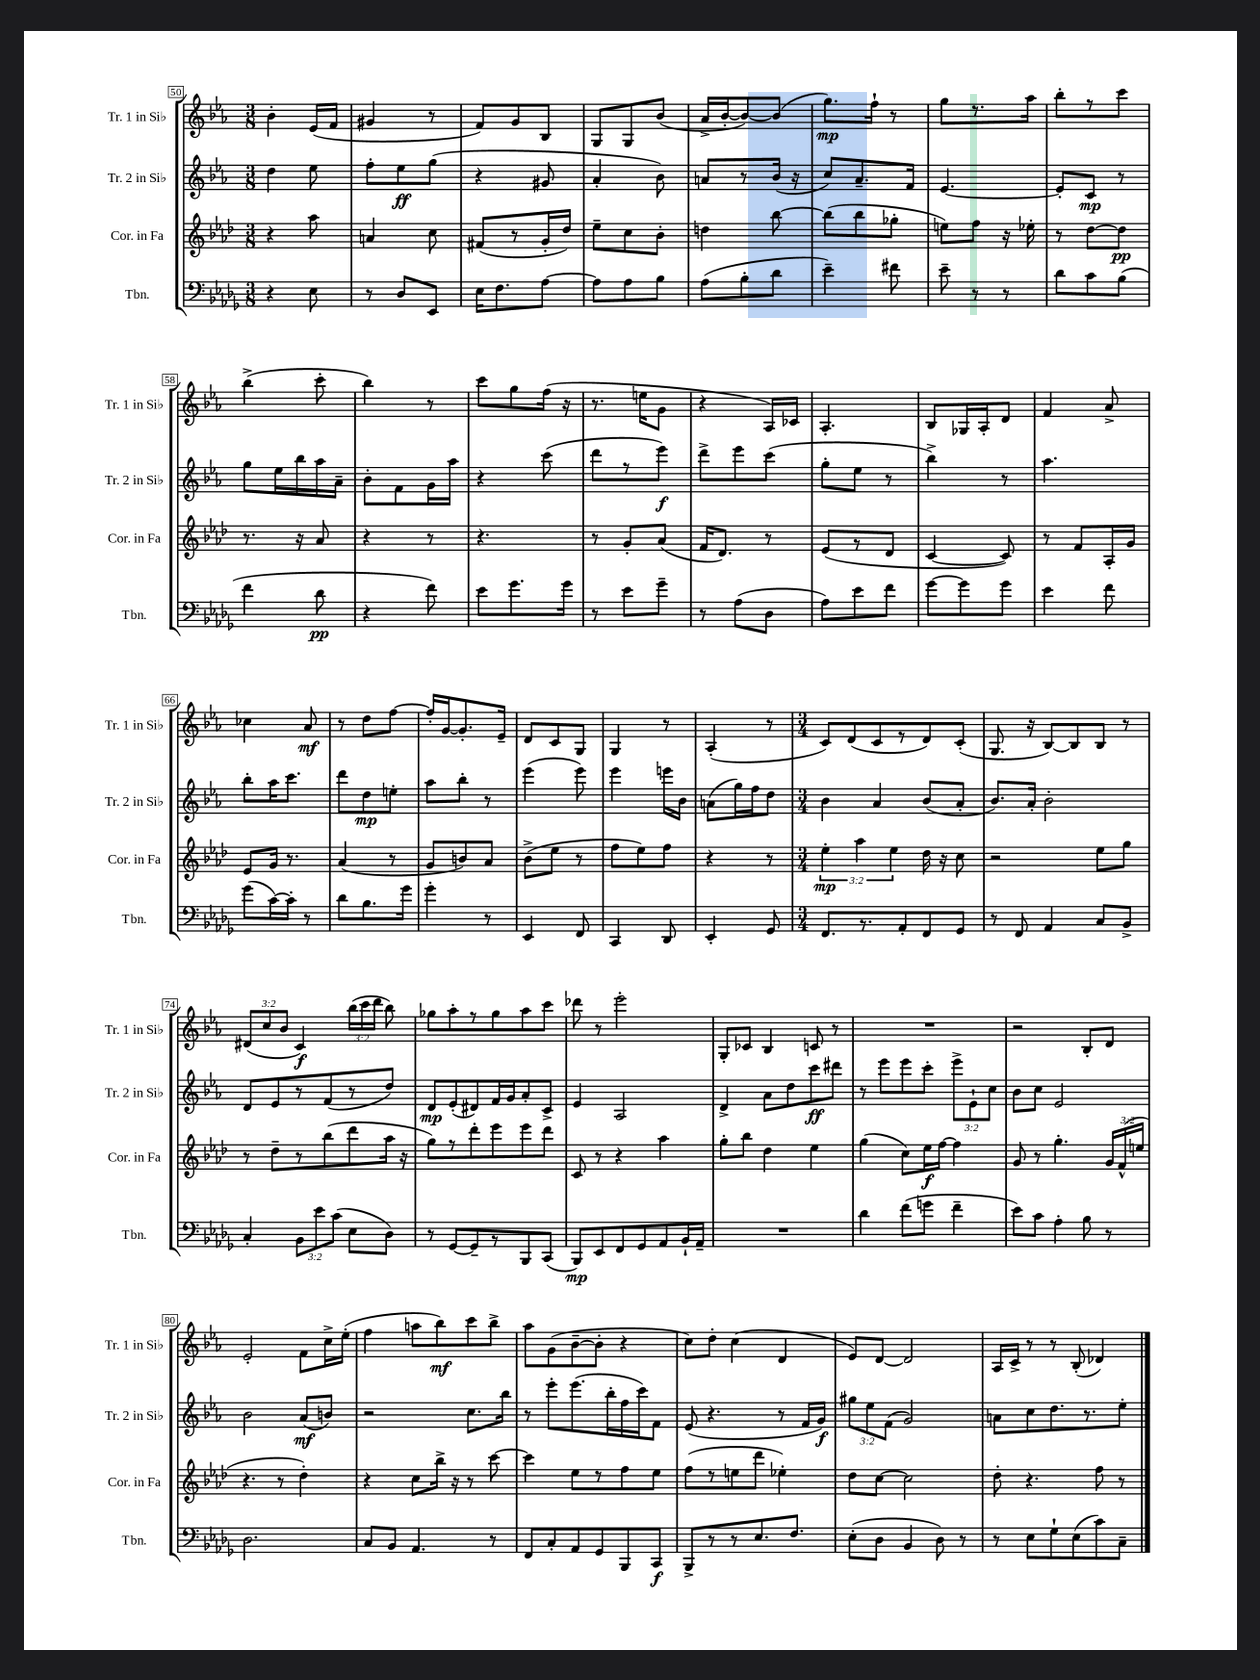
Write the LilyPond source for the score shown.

<<
\new StaffGroup <<
\new Staff = "s0" \with { instrumentName = "Tr. 1 in Sib" shortInstrumentName = "Tr. 1 in Sib" } {
    \clef treble \key ees \major \numericTimeSignature \time 3/8 \override Staff.TupletNumber.text = #tuplet-number::calc-fraction-text
    \autoBeamOff bes'4-. ees'16[( f'16] |
    gis'4 r8 |
    f'8[) g'8 bes8] |
    g8[ g8 bes'8]( |
    aes'16[-> bes'16~-. bes'8~) bes'8]( |
    g''8.[\mp) f''16]-! r8 |
    g''8[ r8. aes''16] |
    bes''8[-. r8 c'''8] |
    bes''4->( c'''8-. |
    bes''4) r8 |
    c'''8[ g''8 f''16]( r16 |
    r8. e''16[ g'8] |
    r4 aes16[) ces'16] |
    aes4.-. |
    bes8[ ges16 aes16-. d'8] |
    f'4 aes'8-> |
    ces''4 aes'8\mf |
    r8 d''8[ f''8]~ |
    f''16[-. g'16~ g'8.-. ees'16]-- |
    d'8[ c'8 g8] |
    g4 r8 |
    aes4-.( r8 |
    \numericTimeSignature \time 3/4 c'8[) d'8( c'8 r8 d'8) c'8]-.( |
    g8. r16 bes8[~) bes8 bes8] r8 |
    \tuplet 3/2 { dis'8[( c''8 bes'8] } c'4\f) \tuplet 3/2 { bes''16[( c'''16 d'''16] } bes''8) |
    ges''8[ aes''8-. r8 ges''8 aes''8 c'''8] |
    des'''8 r8 ees'''2-. |
    g8[-. ces'8] bes4 c'8 r8 |
    R2. |
    r2 bes8[-. d'8] |
    ees'2-. f'8[ c''16-> ees''16]-.( |
    f''4 a''8[ bes''8\mf) c'''8 bes''8]-> |
    aes''8[ g'8( bes'8~-- bes'8]-. r4 |
    c''8[) d''8]-. c''4( d'4 |
    ees'8[) d'8]~ d'2 |
    aes16[ c'16]-> r8 r8 bes8-.( des'4) \bar "|." |
}
\new Staff = "s1" \with { instrumentName = "Tr. 2 in Sib" shortInstrumentName = "Tr. 2 in Sib" } {
    \clef treble \key ees \major \numericTimeSignature \time 3/8 \override Staff.TupletNumber.text = #tuplet-number::calc-fraction-text
    \autoBeamOff d''4 ees''8 |
    f''8[-. ees''8\ff g''8]( |
    r4 gis'8 |
    aes'4-. bes'8) |
    a'8[ r8 bes'16]( r16 |
    c''8[) aes'8.-- f'16] |
    ees'4.~ |
    ees'8[-. c'8]\mp r8 |
    g''8[ ees''16 bes''16 aes''16 aes'16]-- |
    bes'8[-. f'8 g'16 aes''16] |
    r4 c'''8( |
    d'''8[ r8 ees'''8]\f) |
    d'''8[-> ees'''8 c'''8]( |
    g''8[-. ees''8] r8 |
    bes''4->) r8 |
    aes''4. |
    bes''8[-. aes''16 c'''8.] |
    d'''8[ d''8\mp e''8]-. |
    aes''8[ bes''8]-. r8 |
    ees'''4( ees'''8) |
    ees'''4 e'''16[ bes'16] |
    a'8[( g''16) f''16 d''8] |
    \numericTimeSignature \time 3/4 bes'4 aes'4 bes'8[( aes'8]-. |
    bes'8.[) aes'16]-. bes'2-. |
    d'8[ ees'8 r8 f'8( r8 d''8]) |
    d'8[\mp ees'8-.( dis'8) f'16 g'16 aes'8-. c'8]-> |
    ees'4 aes2 |
    d'4-> aes'8[ d''8 c'''8\ff dis'''8] |
    r8 ees'''8[ ees'''8 c'''8]-. \tuplet 3/2 { ees'''8[-> ees'8-! c''8] } |
    bes'8[ c''8] ees'2 |
    bes'2 aes'8[\mf( b'8]) |
    r2 c''8.[ bes''16] |
    r8 ees'''8[-. ees'''8.( bes''16-. f''16 c'''16) f'8] |
    ees'8( r4. r8 f'16[ g'16]\f) |
    \tuplet 3/2 { gis''8[ ees''8 f'8]( } g'2) |
    a'8[ c''8 d''8. r8. ees''8]-. \bar "|." |
}
\new Staff = "s2" \with { instrumentName = "Cor. in Fa" shortInstrumentName = "Cor. in Fa" } {
    \clef treble \key aes \major \numericTimeSignature \time 3/8 \override Staff.TupletNumber.text = #tuplet-number::calc-fraction-text
    \autoBeamOff r4 aes''8 |
    a'4 c''8 |
    fis'8[( r8 g'16-. des''16]) |
    ees''8[-- c''8 bes'8]-. |
    d''4 bes''8~ |
    bes''8[( bes''8 ges''8]-. |
    e''8[) f''8] r16 ees''16-. |
    r8 des''8[~ des''8]\pp |
    r8. r16 aes'8 |
    r4 r8 |
    r4. |
    r8 g'8[-. aes'8]( |
    f'16[ des'8.]) r8 |
    ees'8[( r8 des'8] |
    c'4~ c'8) |
    r8 f'8[ aes16-. g'16] |
    ees'8[ g'16] r8. |
    aes'4( r8 |
    g'8[ b'8) aes'8] |
    bes'8[->( ees''8] r8 |
    f''8[ ees''8) f''8] |
    r4 r8 |
    \numericTimeSignature \time 3/4 \tuplet 3/2 { ees''4-.\mp aes''4 ees''4 } des''16 r16 c''8 |
    r2 ees''8[ g''8] |
    r8 des''8[-- r8 bes''8( des'''8 aes''16] r16 |
    g''8[) r8 des'''8-. ees'''8 ees'''8 des'''8] |
    c'8 r8 r4 aes''4 |
    g''8[-. bes''8] des''4 ees''4 |
    g''4( c''8[) ees''16\f f''16]~ f''4 |
    g'8 r8 g''4.-. \tuplet 3/2 { g'16[ f'16-^( e''16] } |
    r4. r8 des''4-.) |
    r4 c''8[ bes''16]-> r16 r8 c'''8~ |
    c'''4 ees''8[ r8 f''8 ees''8] |
    f''8[( r8 e''8 des'''8] ees''4-.) |
    des''8[ c''8]~ c''2 |
    des''8-. r4. f''8 r8 \bar "|." |
}
\new Staff = "s3" \with { instrumentName = "Tbn." shortInstrumentName = "Tbn." } {
    \clef bass \key des \major \numericTimeSignature \time 3/8 \override Staff.TupletNumber.text = #tuplet-number::calc-fraction-text
    \autoBeamOff r4 ees8 |
    r8 des8[ ees,8] |
    ees16[ f8. aes8]~ |
    aes8[ aes8 bes8] |
    aes8[( bes8-. des'8] |
    ees'4--) fis'8 |
    ees'8-- r8 r8 |
    des'8[ c'8 bes8]( |
    f'4 des'8\pp |
    r4 f'8) |
    ees'8[ ges'8. ges'16] |
    r8 ees'8[ ges'8]-- |
    r8 aes8[( des8] |
    aes8[) ees'8 f'8] |
    ges'8[~ ges'8 ges'8] |
    ees'4 f'8 |
    ges'8[( c'16~) c'16]-. r8 |
    des'8[ bes8. ges'16] |
    ges'4-. r8 |
    ees,4 f,8 |
    c,4 des,8 |
    ees,4-. ges,8 |
    \numericTimeSignature \time 3/4 f,8.[ r8. aes,8-. f,8 ges,8] |
    r8 f,8 aes,4 c8[ bes,8]-> |
    c4-. \tuplet 3/2 { bes,8[ ees'8 c'8]( } ees8[ des8]) |
    r8 ges,8[~ ges,8-- r8 bes,,8 c,8]( |
    bes,,8[\mp) ees,8 f,8 ges,8 aes,8 bes,16-! aes,16]-- |
    R2. |
    des'4 f'8[( g'8] f'4-- |
    ees'8[) c'8] aes4-. bes8 r8 |
    des2. |
    c8[ bes,8] aes,4. r8 |
    f,8[ c8-. aes,8 ges,8 bes,,8 c,8]\f |
    bes,,8[-> r8 r8 ees8. f8.] |
    ees8[-.( des8] bes,4 des8) r8 |
    r8 ees8[ ges8-! ees8( c'8) c8]-- \bar "|." |
}
>>
>>
\layout { \context { \Score currentBarNumber = #50 \override BarNumber.stencil = #(make-stencil-boxer 0.1 0.3 ly:text-interface::print) } }
